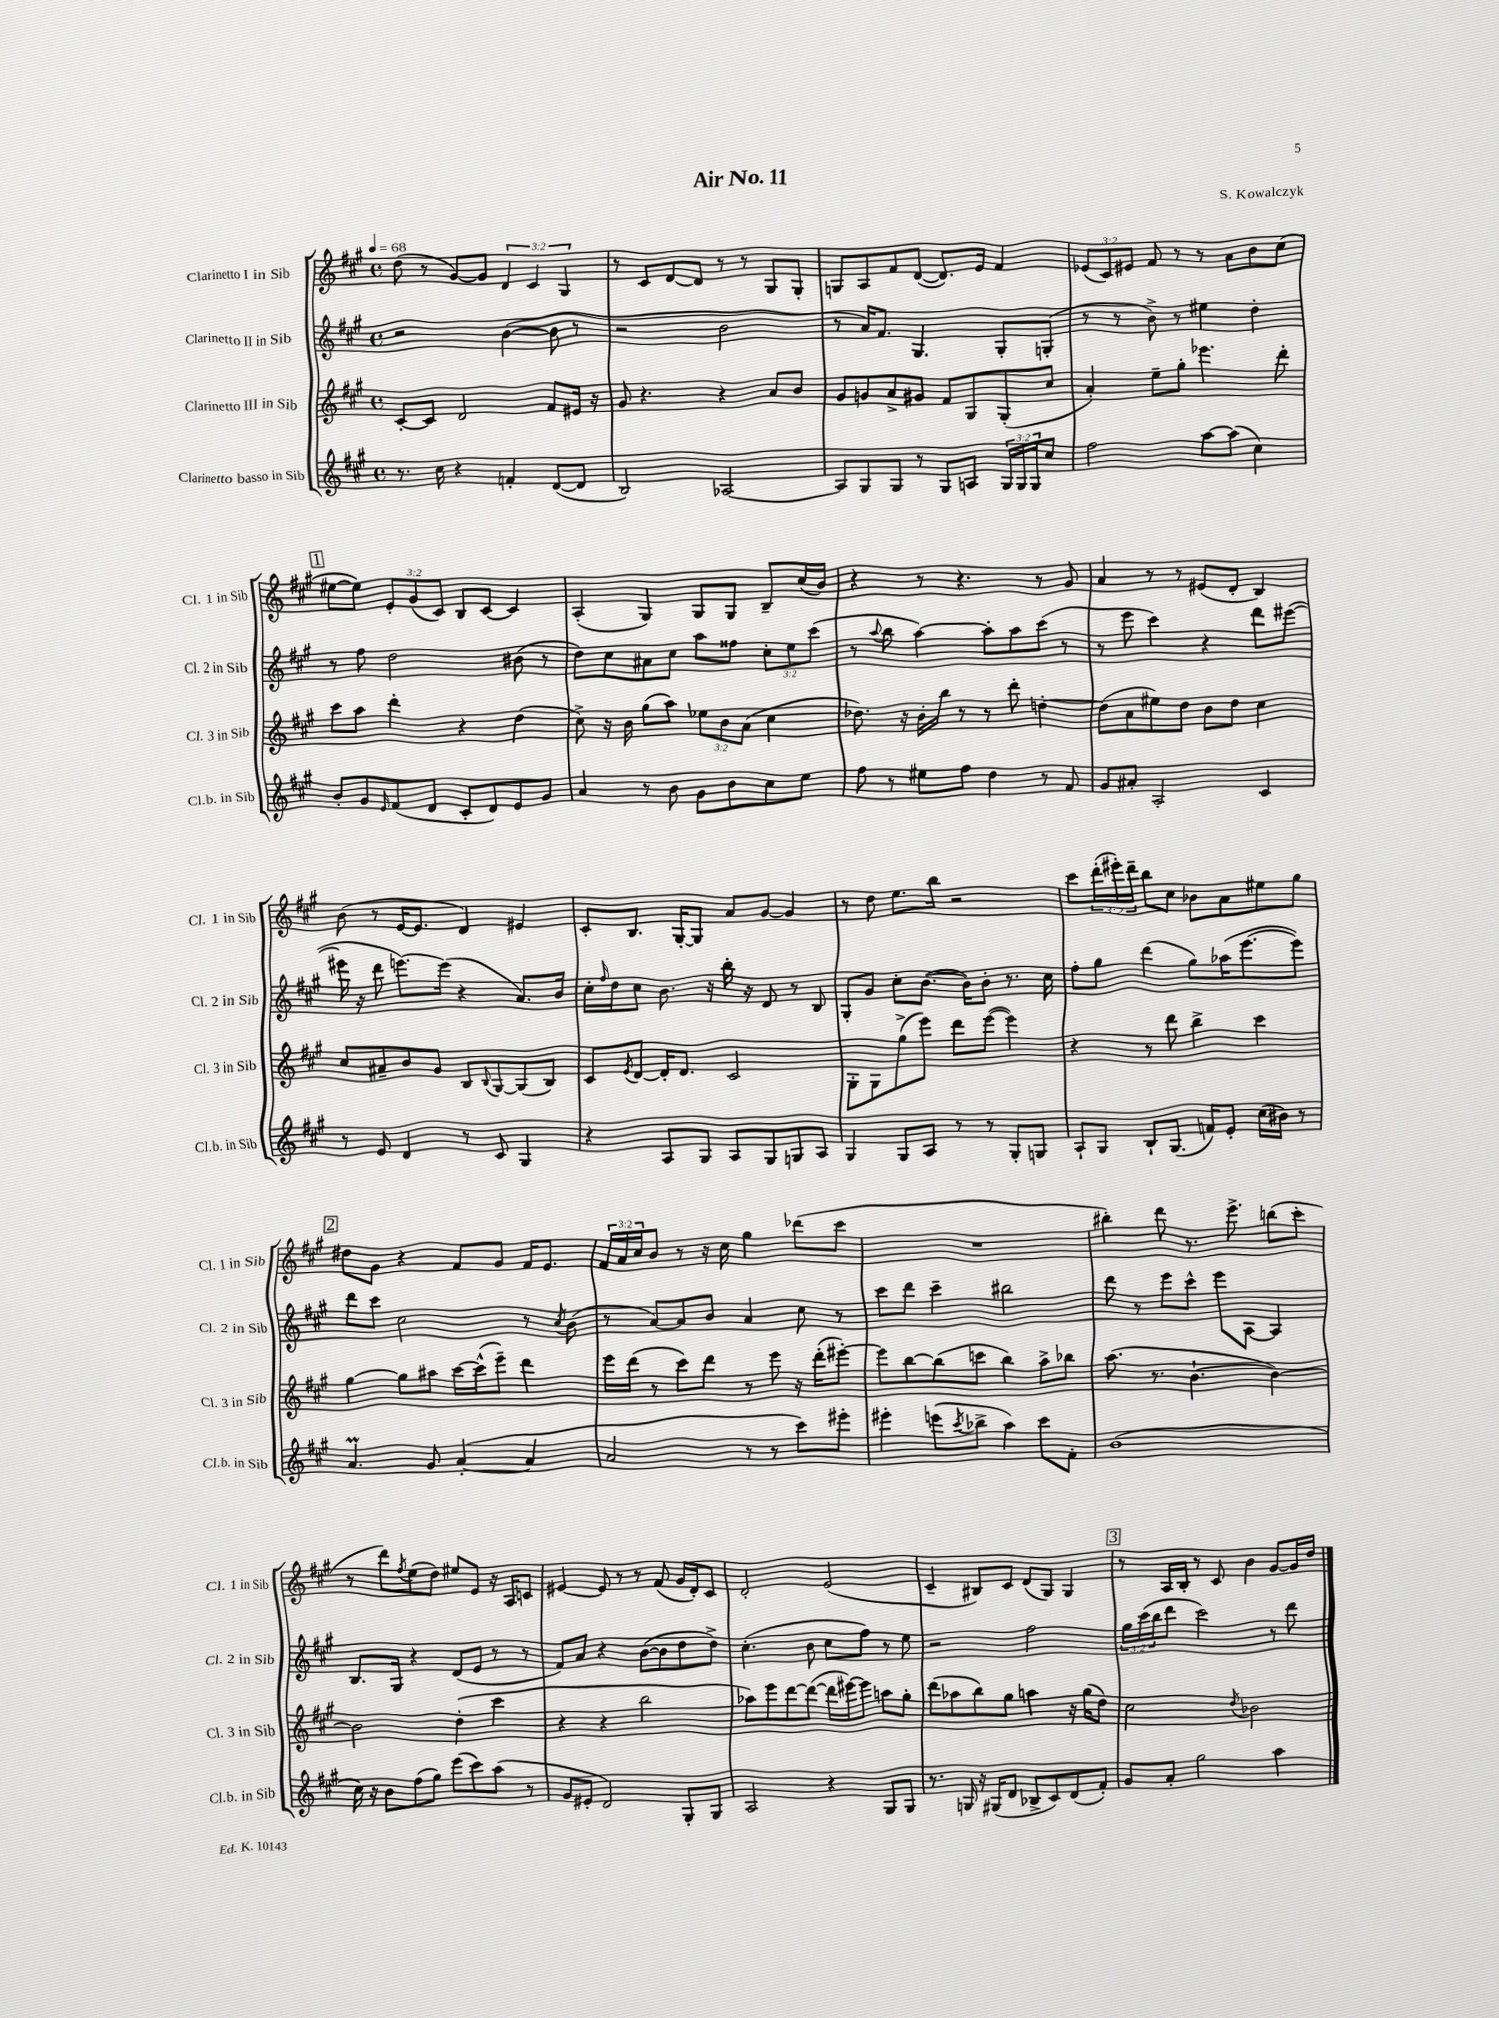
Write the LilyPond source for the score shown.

\header { title = "Air No. 11" composer = "S. Kowalczyk" }
<<
\new StaffGroup <<
\new Staff = "s0" \with { instrumentName = "Clarinetto I in Sib" shortInstrumentName = "Cl. 1 in Sib" } {
    \clef treble \key a \major \defaultTimeSignature \time 4/4 \override Staff.TupletNumber.text = #tuplet-number::calc-fraction-text \tempo 4 = 68
    d''8( r8 gis'8~) gis'8 \tuplet 3/2 { d'4 cis'4 gis4 } |
    r8 cis'8 d'8~ d'8 r8 r8 gis8 gis8-. |
    g8 a8 fis'8 d'8~( d'8.) e'16 fis'4 |
    \tuplet 3/2 { ees'8( cis'8) eis'8 } fis'8 r8 r8 a'8 b'8 cis''8( |
    \mark \markup { \box "1" } eis''8~ eis''8) \tuplet 3/2 { e'8-. gis'8( cis'8) } b8 cis'8~ cis'4 |
    a4-.( gis4) gis8 gis8 b8-- cis''16( b'16) |
    r4 r8 r4. r8 gis'8 |
    a'4 r8 r8 eis'8( d'8-. b4) |
    b'8( r8 e'16~ e'8. d'4) eis'4 |
    cis'8-. b8. gis16~-. gis8 a'8 gis'8~ gis'4 |
    r8 d''8 e''8. b''16 r2 |
    cis'''8 \tuplet 3/2 { d'''16-.( eis'''16-.) d'''16-- } b''8 cis''8 bes'8 a'8 eis''8 gis''8 |
    \mark \markup { \box "2" } dis''8 gis'8 r4 fis'8 gis'8 fis'16 e'8. |
    \tuplet 3/2 { fis'16 a'16 cis''16 } b'8 r8 r16 cis''16 gis''4 des'''8( cis'''8 |
    R1 |
    bis''4-.) d'''8 r8. e'''8.-> b''8( cis'''8-. |
    r8 d'''8) \acciaccatura { fis''8 } e''8( d''8) eis''8 e'8 r16 a16 c'8 |
    eis'4~ eis'8 r8 r8 fis'8( gis'16 d'16-.) cis'8 |
    d'2-. e'2( |
    cis'4-- bis8) cis'8 d'8( gis8) gis4 |
    \mark \markup { \box "3" } r8 a16 b16-. r8 cis'8 b'4 gis'8~ gis'16 d''16 \bar "|." |
}
\new Staff = "s1" \with { instrumentName = "Clarinetto II in Sib" shortInstrumentName = "Cl. 2 in Sib" } {
    \clef treble \key a \major \defaultTimeSignature \time 4/4 \override Staff.TupletNumber.text = #tuplet-number::calc-fraction-text
    r2 b'4~( b'8 r8 |
    r2 b'2 |
    r8 a'16) fis'8. gis4. gis8-. g8-.( |
    r8 r8 b'8->) r8 eis''4 d''4-. |
    \mark \markup { \box "1" } r8 fis''8 d''2 bis'8( r8 |
    d''8) cis''8 ais'8 cis''8 a''8 fisis''8 \tuplet 3/2 { cis''8-. e''8 cis'''8( } |
    r8 \appoggiatura { a''8 } b''8 a''4~) a''8-. a''8 cis'''8( r8 |
    r8 e'''8 cis'''4) r4 d'''8 eis'''8~( |
    eis'''16 r16 d'''8 e'''8.~) e'''16( r4 a'8.) b'16 |
    cis''16-. \grace { fis''16 } d''16 cis''8 b'8. r16 b''16-. r16 d'8 r8 b8 |
    gis8-. gis'8 cis''8-. b'8.~( b'16) b'8-. r8. cis''16 |
    fis''8-. gis''8 d'''4( gis''8) aes''16( e'''8.~ e'''8) |
    \mark \markup { \box "2" } d'''8 cis'''8 cis''2 r8 \acciaccatura { cis''8 } b'8( |
    r8 a'8~) a'8 b'8 a'4 cis''8 r8 |
    cis'''8 d'''8 cis'''4-- bis''2 |
    d'''8 r8 e'''8 cis'''8-^ e'''8 a8~ a4 |
    b8. gis16 r4 d'8( e'8 r8 r8 |
    fis'8) a'8 r4 b'8~( b'8 d''8 d''8->) |
    cis''4.-.( b'8 cis''8 fis''8) r8 e''8 |
    r2 fis''2 |
    \mark \markup { \box "3" } \tuplet 3/2 { gis''16 cis'''16( b''16 } d'''8 cis'''2) r8 d'''8 \bar "|." |
}
\new Staff = "s2" \with { instrumentName = "Clarinetto III in Sib" shortInstrumentName = "Cl. 3 in Sib" } {
    \clef treble \key a \major \defaultTimeSignature \time 4/4 \override Staff.TupletNumber.text = #tuplet-number::calc-fraction-text
    cis'8~-. cis'8 d'2 fis'8 eis'16 r16 |
    gis'8 r4. r4 a'8 b'8 |
    gis'8 g'8 a'8-> gis'8 fis'8 gis8 gis8-.( cis''8 |
    a'4-.) e''8-- gis''8-. ees'''4. d'''8-. |
    \mark \markup { \box "1" } cis'''8 a''8 d'''4-. r4 d''4( |
    cis''8->) r16 b'16 gis''8( a''8) \tuplet 3/2 { ees''8 b'8 a'8( } cis''4 |
    des''8.) r16 b'16-. b''16 r8 r8 d'''8-. d''4~-. |
    d''8( a'8 eis''8) d''8 b'8 d''8 cis''4 |
    cis''8 ais'8-- b'8 gis'8 b8 \appoggiatura { b8 } gis8~ gis8( b8) |
    cis'8 \acciaccatura { e'8 } d'8~ d'16-. d'8. cis'2 |
    gis8-. gis8 gis''8->( e'''8) d'''8 e'''8~( e'''4) |
    r4 r8 d'''8 b''4-> cis'''4 |
    \mark \markup { \box "2" } gis''4~ gis''8 ais''8 cis'''16~ cis'''16-^( e'''8--) d'''4 |
    e'''16 d'''16( r8 cis'''8) d'''8 r8 e'''8 r16 d'''16-.( eis'''8~-.) |
    eis'''8 b''8~ b''8( c'''8 b''4) a''8-> bes''8 |
    a''8.( r8. b'4.~-! b'4~) |
    b'2 d''4-.( cis'''4 |
    r4 r4 b''2 |
    aes''8) e'''8 d'''8~ d'''8~( d'''16 eis'''16~) eis'''8 a''8 gis''8-. |
    d'''8( aes''8 b''8) gis''8 a''4 r16 gis''16( d''8) |
    \mark \markup { \box "3" } cis''2 \acciaccatura { d''8 } bes'2 \bar "|." |
}
\new Staff = "s3" \with { instrumentName = "Clarinetto basso in Sib" shortInstrumentName = "Cl.b. in Sib" } {
    \clef treble \key a \major \defaultTimeSignature \time 4/4 \override Staff.TupletNumber.text = #tuplet-number::calc-fraction-text
    r8. cis''16 r4 f'4-. d'8~( d'8 |
    b2) aes2~ |
    aes8 gis8 gis8 r8 gis8 a8 \tuplet 3/2 { gis16 gis16 gis16 } cis''8 |
    fis''2 a''8~ a''8( cis''4) |
    \mark \markup { \box "1" } b'8-. gis'8 \grace { e'16 } fis'8( d'8 cis'8-. d'8) e'8 gis'8 |
    a'4 r8 b'8 gis'8 b'8 cis''8 e''8 |
    fis''8 r8 eis''8 fis''8 d''4 r8 fis'8 |
    gis'8 ais'8-. a2-. cis'4 |
    r8 e'8 d'4 r8 cis'8 gis4 |
    r4 a8 gis8 a8 gis8 g8 a8 |
    gis4 gis8 a8 r8 r8 gis8-. g8 |
    a8-! gis8 b8-! gis8.( f'16) e'8-. cis''16( bis'16) r8 |
    \mark \markup { \box "2" } a'4.\prall gis'8 a'4~-.( a'4 |
    a'2 r8 r8 cis'''8) eis'''8-. |
    eis'''4-. e'''8( \acciaccatura { cis'''8 } bes''8-> a''4) cis'''8 fis'8-. |
    b'1( |
    cis''16) r16 b'8 fis''8( gis''8) e'''8( cis'''8) a''8( r8 |
    gis'8 eis'8-. d'2) gis8-. gis8 |
    a2 r4 gis8 gis8 |
    r8. g16 r16 gis16( d'8 bes8-> cis'8) d'8( fis'8-.) |
    \mark \markup { \box "3" } gis'8 a'8-. gis''2 a''4 \bar "|." |
}
>>
>>
\layout { \context { \Score \remove "Bar_number_engraver" } }
